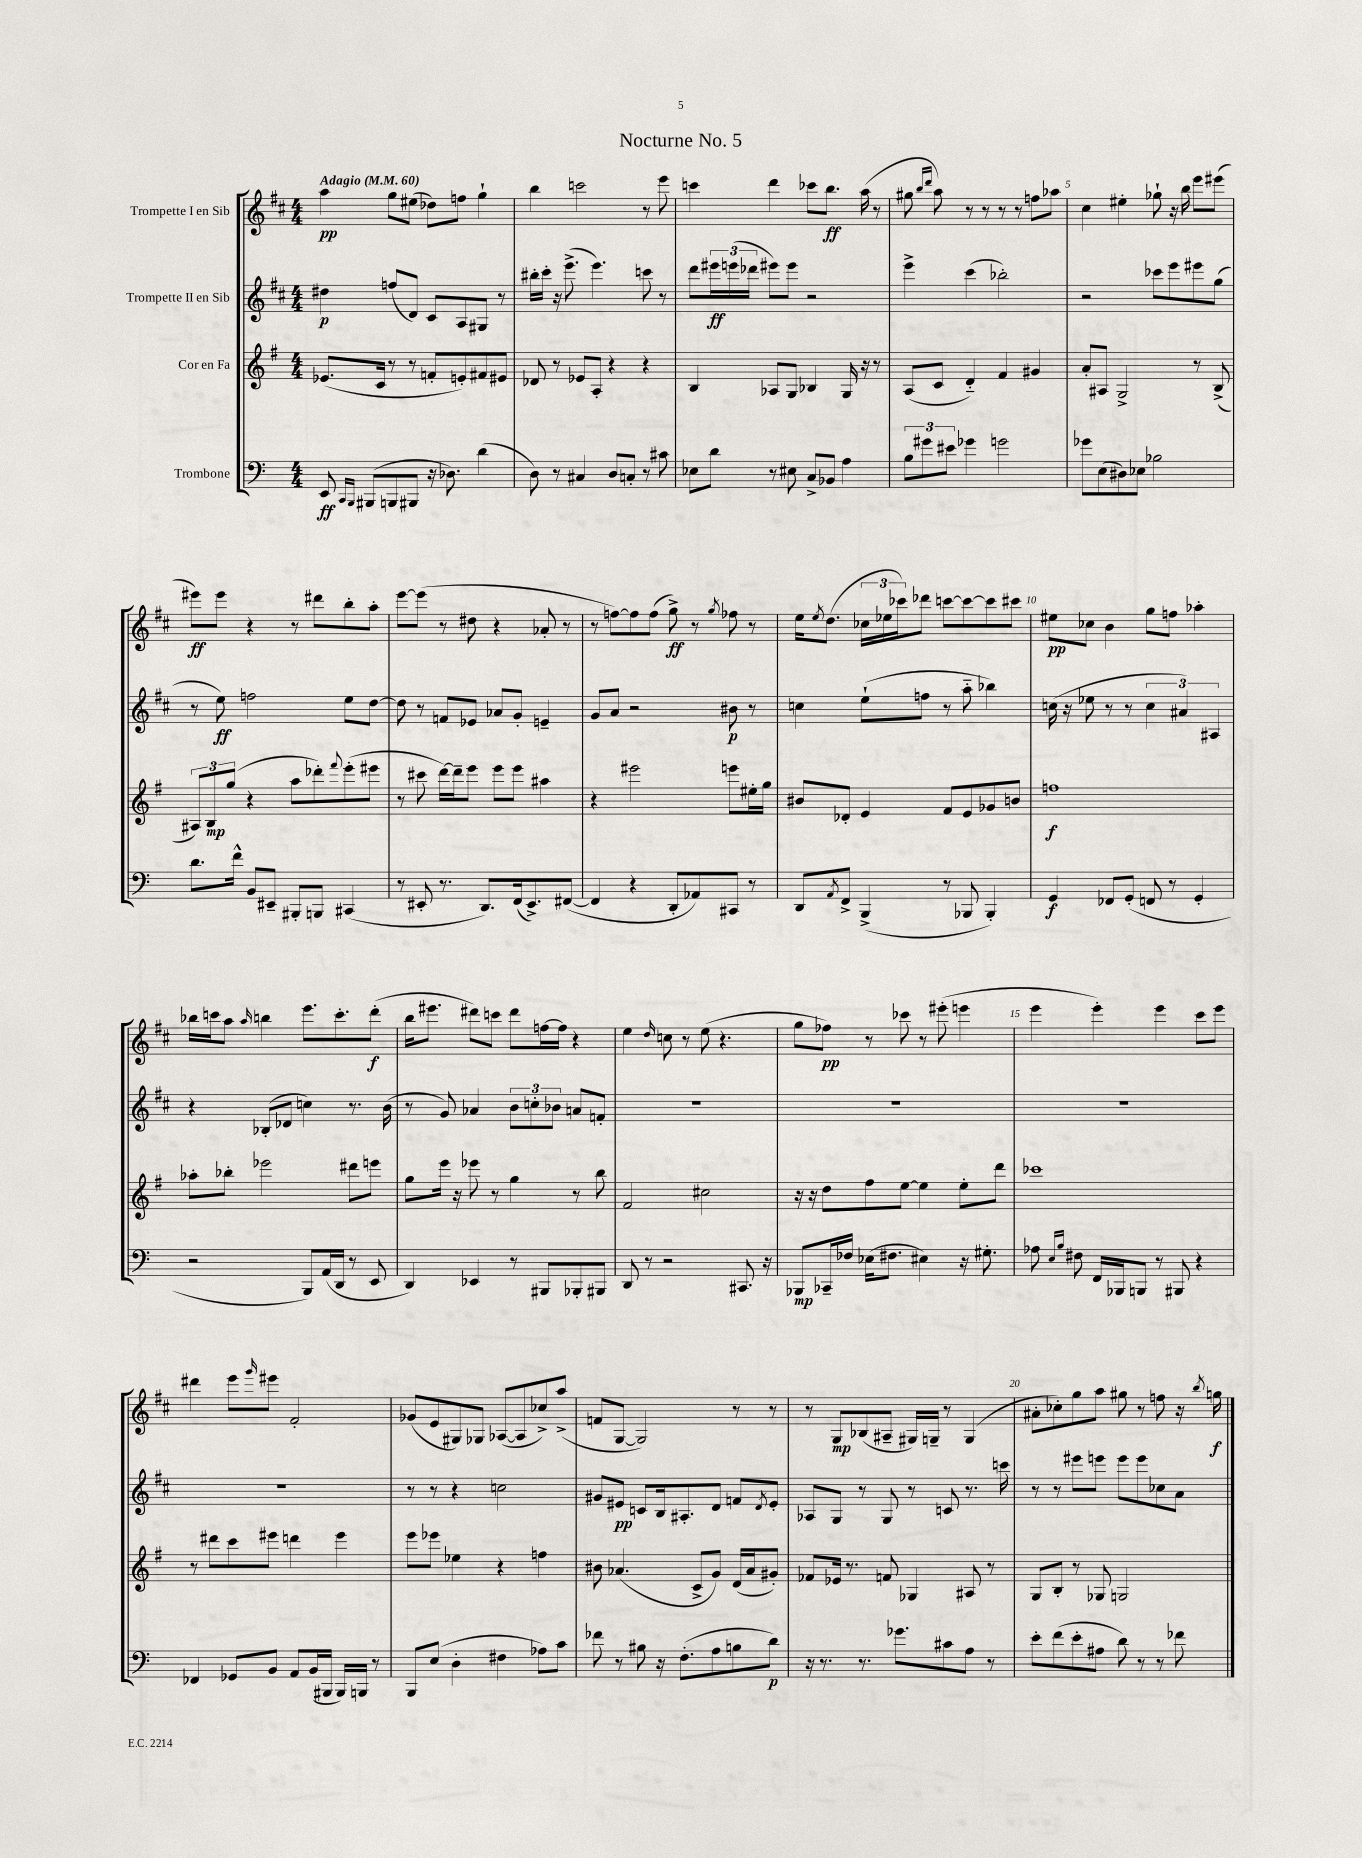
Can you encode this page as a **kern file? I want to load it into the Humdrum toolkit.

**kern	**kern	**kern	**kern
*staff4	*staff3	*staff2	*staff1
*clefF4	*clefG2	*clefG2	*clefG2
*k[]	*k[f#]	*k[f#c#]	*k[f#c#]
*M4/4	*M4/4	*M4/4	*M4/4
*MM60	*MM60	*MM60	*MM60
8EE/	(8.e-/L	4dd#\	4aa\
16qqCC/LL	.	.	.
16qqBBB/JJ	.	.	.
(8BBB#/L	.	.	.
.	16c/Jk	.	.
8BBB/	8r	(8ff/L	8gg\L
8BBB#/J	8r	8d/J)	(8ee#\J
16r	8f'/L	8c#/L	8dd-\L)
8.D-\)	.	.	.
.	8e'/)	8A/	8ff\J
(4d\	8f#/	8G#/J	4gg`\
.	8e#/J	8r	.
=	=	=	=
8D\)	8d-/	16bb#'\LL	4bb\
.	.	16ccc#'\JJ	.
8r	8r	16r	.
.	.	(8.eee^\	.
4C#/	8e-/L	.	2ccc\
.	8A'/J	4.eee\)	.
8D/L	4r	.	.
8C'/J	.	.	.
8r	4r	8ccc\	8r
8c#\	.	8r	8eee\
=	=	=	=
8E-\L	4B/	8ddd\L	4ccc\
8d\J	.	24eee#\L	.
.	.	(24eee\	.
.	.	24ddd-\JJ	.
8r	8A-/L	8eee#\L)	4ddd\
8E#\	8G/J	8eee#\J	.
8C^/L	4B-/	2r	8ccc-\L
8BB-/J	.	.	8.bb\J
4A\	16G/	.	.
.	16r	.	(16aa\
.	8r	.	8r
=	=	=	=
12B\L	(8A/L	4eee^\	8gg#\
12g#\	.	.	.
.	.	.	16qqbb/LL
.	.	.	16qqddd/JJ
.	8c/J	.	8aa\)
12e#\J	.	.	.
4g-\	4d'~/)	(4ccc#\	8r
.	.	.	8r
2g\	4f#/	2bb-'\)	8r
.	.	.	8r
.	4g#/	.	8ff\L
.	.	.	8aa-\J
=	=	=	=
8g-\L	8a'/L	2r	4cc#\
(8E\	8A#/J	.	.
8D#\)	2G^/	.	4ee#'\
8E-\J	.	.	.
2B-\	.	8ccc-\L	8gg-`\
.	.	8eee\	16r
.	.	.	16bb\
.	8r	8eee#\	8eee\L
.	(8B^/	(8gg\J	(8eee#\J
=	=	=	=
8.d\L	12A#/L)	8r	8eee#\L)
.	12B/	.	.
.	.	8ee\)	8eee#\J
.	(12gg/J	.	.
16f^^\Jk	.	.	.
8BB/L	4r	2ff\	4r
8EE#~/J	.	.	.
8BBB#'/L	8aa\L	.	8r
8BBB/J	8ddd-'\)	.	8ddd#\L
.	8qqfff#/	.	.
(4CC#/	(8eee'\	8ee\L	8bb'\
.	8eee#\J	[8dd\J	8aa'\J
=	=	=	=
8r	8r	8dd\]	[8eee\L
8EE#'/	8ccc#\	8r	(8eee\]J
8.r	[16ddd\LL)	8f/L	8r
.	16ddd~\]J	.	.
.	8eee\J	8e-/J	8dd#\
8.DD/L)	.	.	.
.	8eee\L	8a-/L	4r
(16FF/k	8eee\J	8g'/J	.
8.EE#^/)	.	.	.
.	4aa#\	4e~/	8a-'/
([8FF#/J	.	.	8r
=	=	=	=
4FF#/]	4r	8g/L	8r
.	.	8a/J	[8ff\L)
4r	2eee#\	2r	8ff\]
.	.	.	(8ff\J
8DD'/L	.	.	8gg^\)
8AA-/)	.	.	8r
.	.	.	8qgg/
8CC#/J	8eee\L	8b#\	8ff-\
8r	16ee#'\L	8r	8r
.	16gg\JJ	.	.
=	=	=	=
8DD/L	8b#/L	4cc\	16ee\LK
.	.	.	8qee/
.	.	.	(8.dd\J
8qAA/	.	.	.
8FF^/J	8d-'/J	.	.
(4BBB^/	4e/	(8ee`\L	24cc-\LL
.	.	.	24ee-\
.	.	.	24ccc-\J)
.	.	8ff\J	8ddd-\J
8r	8f#/L	8r	[8ccc\L
8BBB-/	8e/	8aa'~\	8ccc\_
4BBB-'/)	8g-/	4bb-\)	8ccc\]
.	8b/J	.	8ccc#\J
=	=	=	=
4GG/	1ff	(16cc\	8ee#\L
.	.	16r	.
.	.	8ee-\	8cc-\J
8FF-/L	.	8r	4b\
(8GG'/J	.	8r	.
8FF/	.	6cc\	8gg\L
8r	.	.	8ff\J
.	.	6a#/)	.
4GG'/	.	.	4aa-'\
.	.	6A#/	.
=	=	=	=
2r	8aa-'\L	4r	16bb-\LL
.	.	.	16ccc\J
.	8bb-'\J	.	8aa\J
.	.	.	16qqaa/
.	2eee-\	(8B-'/L	4bb\
.	.	8d-/J	.
8BBB/L)	.	4cc\)	8.eee\L
(16AA/L	.	.	.
16DD/JJ	.	.	8.ccc'\
8r	8ddd#\L	8.r	.
8EE/	8eee\J	.	(8ddd'\J
.	.	(16b\	.
=	=	=	=
4DD/)	8gg\L	8r	16bb\LK
.	.	.	8.eee#\J
.	16eee\Jk	8g/)	.
.	16r	.	.
4EE-/	8eee-\	4a-/	8ddd#\L)
.	8r	.	8ccc\J
8r	4gg\	12b\L	8ddd#\L
.	.	12cc'\	.
8BBB#/L	.	.	[16ff\L
.	.	12b-\J	.
.	.	.	16ff\]JJ
8BBB-'/	8r	8a/L	4r
8BBB#/J	8bb\	8f'/J	.
=	=	=	=
8DD/	2f#/	1r	4ee\
8r	.	.	.
.	.	.	16qqdd/
2r	.	.	8cc\
.	.	.	8r
.	2cc#\	.	(8ee\
.	.	.	4.r
8.CC#/	.	.	.
16r	.	.	.
=	=	=	=
8BBB-/L	16r	1r	8gg\L
.	16r	.	.
16CC-~/L	8dd\L	.	8ff-\J)
16F-/JJ	.	.	.
(16E-\LK	8ff#\	.	8r
8.F#\J	.	.	.
.	[8ee\J	.	8ccc-\
4E#\)	4ee\]	.	8r
.	.	.	(8eee#'\
16r	8ee'\L	.	4eee\
8.G#'\	.	.	.
.	8ddd\J	.	.
=	=	=	=
8A-\	1ccc-	1r	4eee\
16qqE/LL	.	.	.
16qqB/JJ	.	.	.
8F#\	.	.	.
16FF/LL	.	.	4eee'\)
16BBB-/J	.	.	.
8BBB/J	.	.	.
8r	.	.	4eee\
8BBB#/	.	.	.
4r	.	.	8ccc#\L
.	.	.	8eee\J
=	=	=	=
4FF-/	8r	1r	4ddd#\
.	8ddd#\L	.	.
8GG-/L	8ccc\	.	8eee\L
.	.	.	16qqggg/
8BB/J	8eee#\J	.	8eee#\J
8AA/L	4ddd\	.	2f#'/
(16BB/L	.	.	.
16BBB#/JJ	.	.	.
16BBB#/LL)	4eee#\	.	.
16BBB/JJ	.	.	.
8r	.	.	.
=	=	=	=
8BBB/L	8eee\L	8r	(8g-/L
(8E/J	8eee-\J	8r	8e/
4D'\	4ee-\	4r	8G#/)
.	.	.	8G-/J
4F#\	4r	2cc\	([8A-/L
.	.	.	8A-/]
8A-\L)	4ff\	.	8cc-^/)
8c\J	.	.	(8aa^/J
=	=	=	=
8f-\	8b#\	8g#/L	8f/L
8r	(4.a-/	8e#/J	[8G/J
8B#\	.	8c/L	2G/])
16r	.	16B/k	.
(8.F'\L	.	8.A#'/	.
.	8c^/L	.	.
8A\	8g/J)	8d/J	.
8B\	(16d/LL	8f/L	8r
.	16a-/J	.	.
.	.	8qd/	.
8d\J)	8g#'/J)	8e#'/J	8r
=	=	=	=
16r	8f-/L	8A-/L	8r
8.r	.	.	.
.	16e-/Jk	8G/J	8G/L
.	8.r	.	.
8.r	.	8r	(8B-/
.	8f/	8G/	8A#~/J
8.g-\L	.	.	.
.	4G-/	8r	16G#/LL)
.	.	.	16G~/JJ
8c#\	.	8c/	8r
8A\J	8A#/	8.r	(4G/
8r	8r	.	.
.	.	16ccc\	.
=	=	=	=
8e'\L	8G/L	8r	8a#'\L
(8f\	8B'/J	8r	8cc-'\)
8e'\	8r	8eee#\L	8gg\
8A#\J	8G-/	8eee\J	8aa\J
8d\)	2G/	8eee\L	8gg#\
8r	.	8eee\	8r
8r	.	8cc-\	8ff\
8f-\	.	8a\J	16r
.	.	.	8qbb/
.	.	.	16gg\
==	==	==	==
*-	*-	*-	*-
